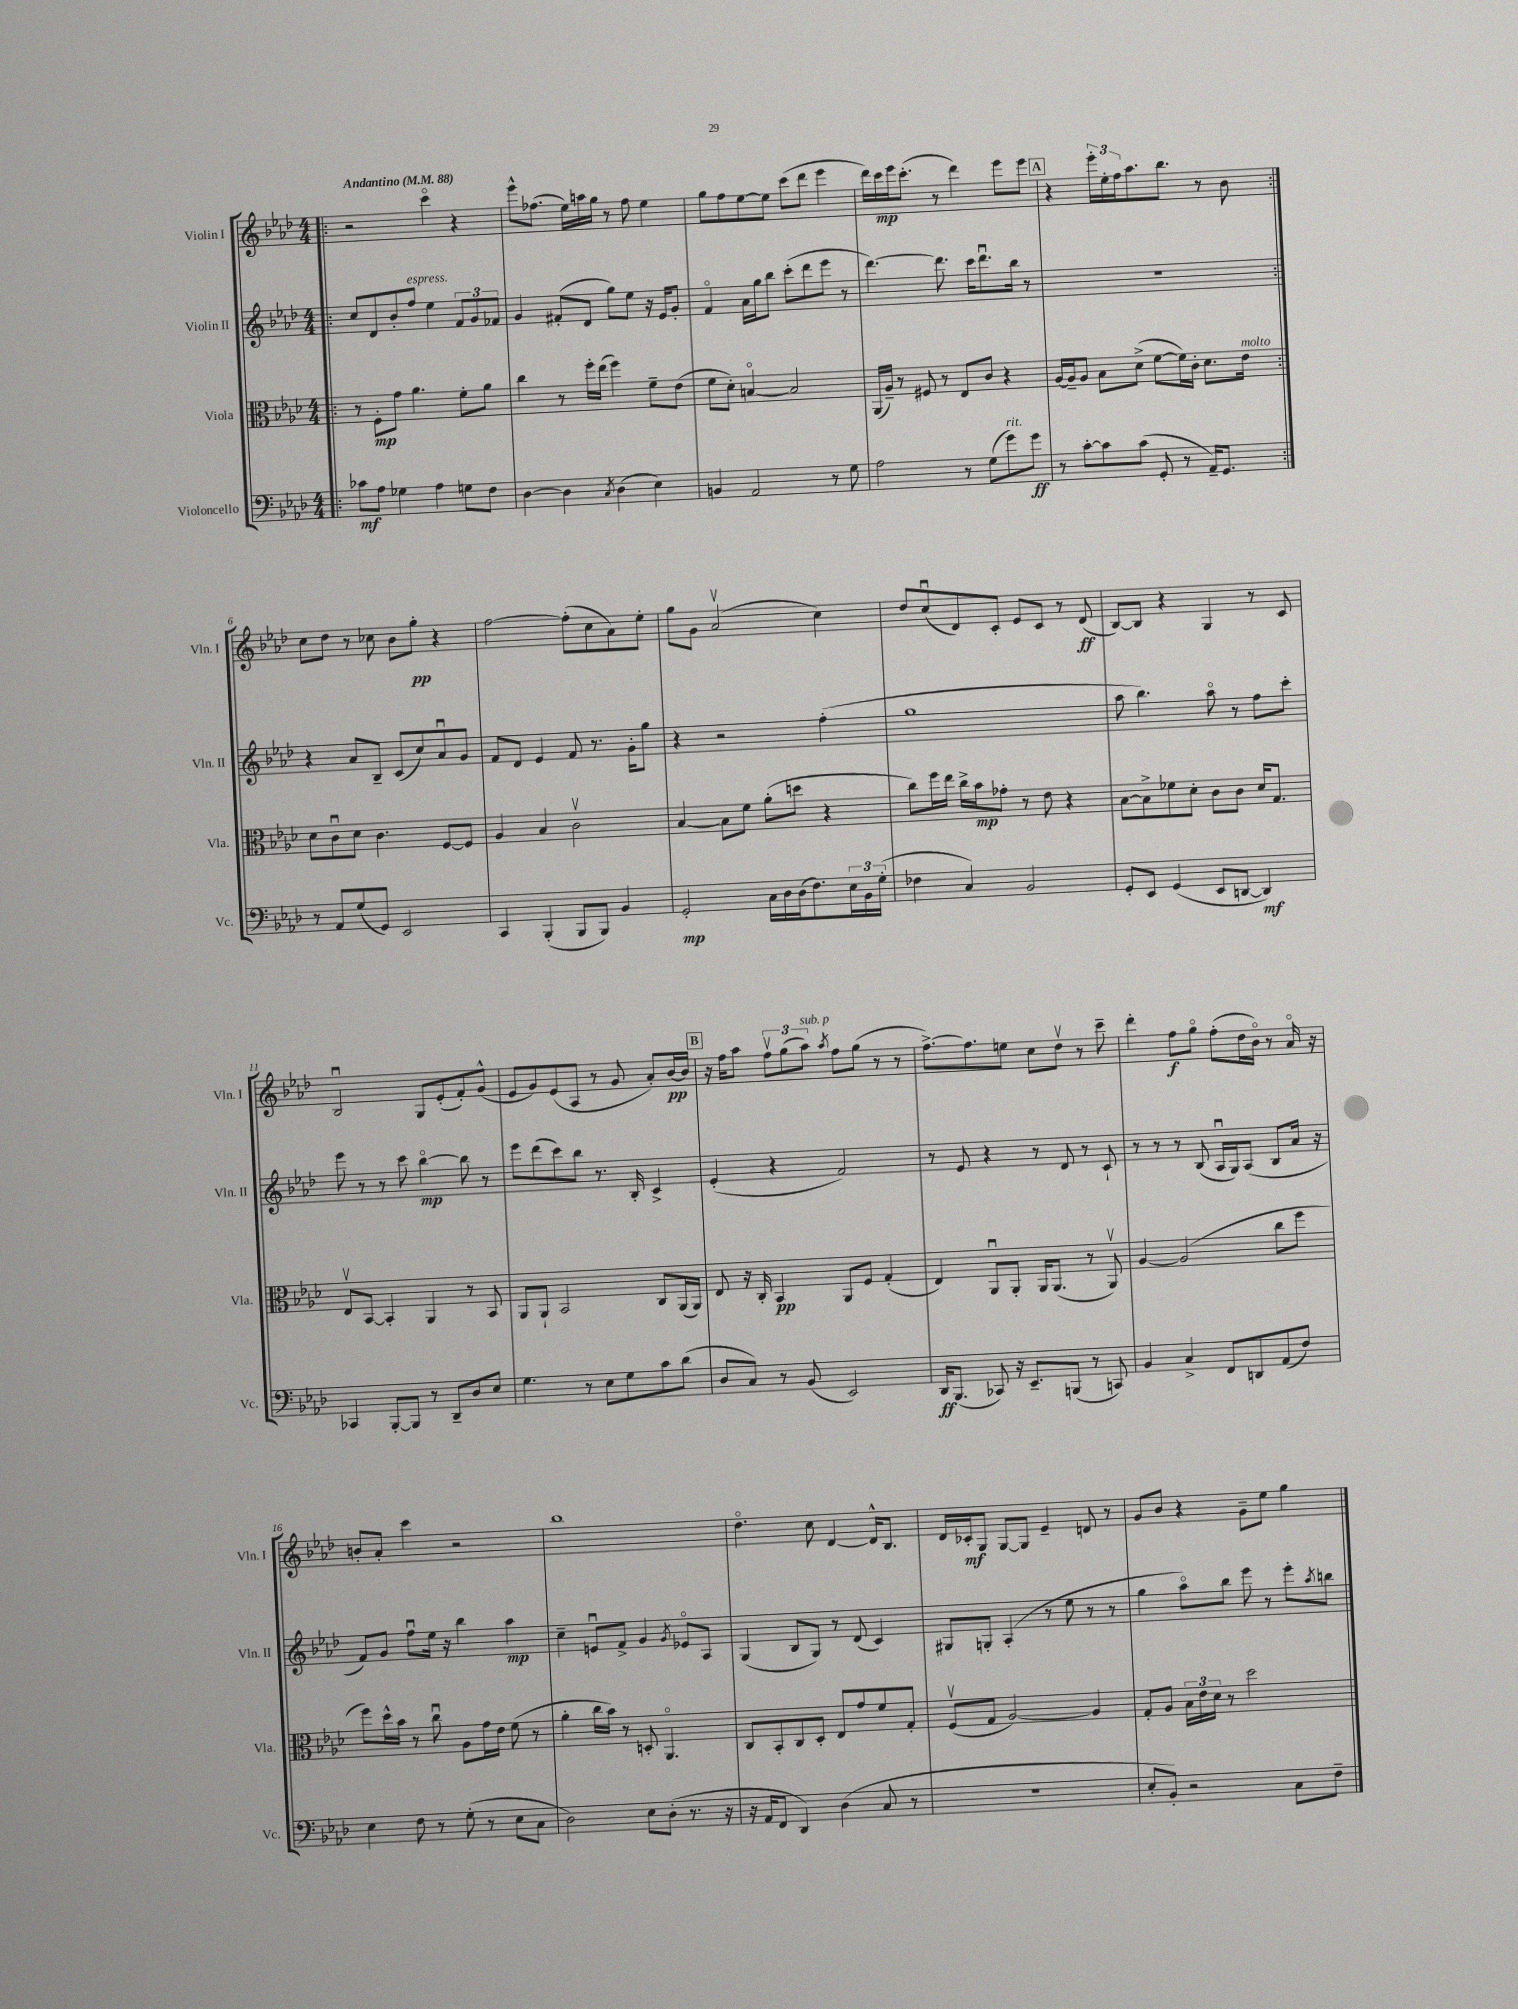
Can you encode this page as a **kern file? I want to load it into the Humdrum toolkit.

**kern	**kern	**kern	**kern
*staff4	*staff3	*staff2	*staff1
*clefF4	*clefC3	*clefG2	*clefG2
*k[b-e-a-d-]	*k[b-e-a-d-]	*k[b-e-a-d-]	*k[b-e-a-d-]
*M4/4	*M4/4	*M4/4	*M4/4
*MM88	*MM88	*MM88	*MM88
=!|:	=!|:	=!|:	=!|:
8c-	8r	8cc	2r
8A-	8F'	8d-	.
4G-	8g	8b-'	.
.	4.a-	8ff	.
4A-	.	4ee-	4ccco
8G	8f'	12f	4r
.	.	12g	.
8F	8a-	.	.
.	.	12f-	.
=	=	=	=
[4D-	4cc	4g	8eee-^^
.	.	.	(8.ff-
4D-]	8r	(8f#'	.
.	.	.	16ee-)
.	16ff'	8d-	16aa
.	(16ee-	.	16gg
8qC	.	.	.
(4D-	4ff)	8gg)	8r
.	.	8ee-	8ff-
4E-)	8f~	16r	4ee-
.	.	16e-	.
.	(8e-	8g'	.
=	=	=	=
4BB	8f	4fo	8gg
.	8d-')	.	8ff
2AA-	[4Bo	16a-	[8ee-
.	.	16gg	.
.	.	8bb-	8ee-]
.	2B]	(8ccc'	(8ccc
.	.	8ddd-	8ddd-
8r	.	8eee-	4eee-
8G	.	8r	.
=	=	=	=
2A-	(16AA-	[4.ddd-)	16ddd-)
.	16A-~)	.	16ccc
.	8r	.	16eee-
.	.	.	(8.ccc'
.	8F#	.	.
.	8r	8.ddd-]	8r
8r	8E-	.	4ddd-)
.	.	16ccc	.
(8G	8c	8.ddd-u	.
8g)	4r	.	8eee-
.	.	16bb-	.
8g	.	8r	8eee-
=	=	=	=
8r	[16A-	1r	4r
.	16A-~]	.	.
[8c'	8A-	.	.
8c]	8B-	.	24eee-'
.	.	.	24ee-'
.	.	.	24ff
(8c	(8d-^	.	8.aa-
8GG'	[8f	.	.
.	.	.	8.bb-
8r	16f])	.	.
.	16c'	.	.
16AA-~)	8.d-	.	8r
8.GG	.	.	.
.	.	.	8b-
.	16e-	.	.
=:|!	=:|!	=:|!	=:|!
8r	8d-	4r	8cc
8AA-	8cu	.	8dd-
(8G	8d-	8a-	8r
8GG)	4.c	8B-~	8cc-
2EE-	.	(8c	8b-
.	.	8cc)	8gg'
.	[8F	8a-u	4r
.	8F]	8g	.
=	=	=	=
4CC	4A-	8f	[2ff
.	.	8d-	.
(4BBB-'	4B-	4e-	.
8BBB-	2cv	8f	(8ff']
8BBB-)	.	8.r	8cc
4BB-	.	.	8a-)
.	.	16g'	.
.	.	8gg	8ee-'
=	=	=	=
2GG'	[4B-	4r	8gg
.	.	.	8g
.	8B-]	2r	(2a-v
.	8f	.	.
16C	(8a-'	.	.
16D-	.	.	.
(16D-	8dd	.	.
8.F)	.	.	.
.	4r	(4ff'	4cc)
24E-	.	.	.
24BB-	.	.	.
(24G'	.	.	.
=	=	=	=
4F-	8cc)	1gg	8dd-
.	16ff	.	(8ccu
.	16ee-	.	.
4C)	16cc^	.	8d-)
.	16b-	.	.
.	8g-'	.	8c'
2BB-	8r	.	8e-
.	8e-	.	8c
.	4r	.	8r
.	.	.	(8d-
=	=	=	=
8GG'	[8B-	8aa-	[8B-)
8EE-	8B-^]	4.bb-)	8B-]
(4GG	8f-	.	4r
.	8d-'	.	.
8EE-	8c	8aa-o	4G
[8DD	8c	8r	.
4DD])	16d-	8ff	8r
.	8.G	.	.
.	.	8ccc'	8c
=	=	=	=
4CC-	8E-v	8eee-	2B-u
.	[8BB-	8r	.
[8BBB-'	4BB-']	8r	.
8BBB-]	.	8ccc	.
8r	4AA-	[4bb-o	8G
8DD-~	.	.	(8e-'
8D-	8r	8bb-]	8f')
8E-	8BB-	8r	(8g^^
=	=	=	=
4.G	8AA-	8eee-	8e-
.	8AA-`	(8ddd-	8g)
.	2BB-	8ccc)	(8e-
8r	.	8bb-	8A-
8E-	.	8.r	8r
8G	.	.	8g
.	.	16B-'	.
8c	8C	4c^	8a-')
(8d-	(16AA-	.	[16b-
.	16AA-)	.	16b-]
=	=	=	=
8D-	8E-	(4e-'	16r
.	.	.	16ff
8C)	16r	.	8aa-
.	16C'	.	.
8r	4BB-	4r	12ffv
.	.	.	(12gg
(8BB-	.	.	.
.	.	.	12aa-)
.	.	.	8qaa-
2EE-)	8AA-	2f)	8ff
.	8F	.	(8gg
.	(4G'	.	8r
.	.	.	8r
=	=	=	=
16DD-	4E-)	8r	[8.ff^)
(8.BBB-	.	.	.
.	.	8e-	.
.	.	.	8.ff]
8CC-)	8AA-u	4r	.
16r	8AA-'	.	8ee
8.EE-~	.	.	.
.	16AA-	8r	8cc
.	(8.AA-	.	.
(8BBB	.	8d-	8dd-v
8r	8r	8r	8r
8CC)	8AA-v)	8c`	8ccc~
=	=	=	=
4BB-	[4A-	8r	4ddd-'
.	.	8r	.
4C^	(2A-]	8r	8ff
.	.	(8B-	8ggo
8FF	.	16A-u	(8ff'
.	.	16G)	.
8DD	.	(8A-	16dd-
.	.	.	16b-o)
(8AA-	8cc	8B-	8r
8F)	8ff	16a-	16a-o
.	.	16r	16r
=	=	=	=
4E-	8ff)	8f)	8b'
.	16dd-^^	8g	8a-'
.	16b-	.	.
8F	8r	8ffu	4ccc
8r	8ccu	16ee-	.
.	.	16r	.
(8G'	8A-	4bb-	2r
8r	16g	.	.
.	16e-	.	.
8E-	(8f	4aa-	.
8C	8r	.	.
=	=	=	=
2D-)	4a-'	4cc~	1bb-
.	16cc	8eu	.
.	16b-)	.	.
.	8r	8f^	.
8E-	8D'	4g	.
(8D-'	4.AA-o	.	.
.	.	8qg	.
8.r	.	8e-o	.
.	.	8A-	.
16r	.	.	.
=	=	=	=
16r	8C	(4G	4.dd-o
16AA-	.	.	.
8FF	8BB-'	.	.
4DD-)	8C	8B-	.
.	8D-'	8G)	8cc
(4D-	8E-	8r	[4d-
.	8g	(8d-	.
8C	8f	4c)	16d-^^]
.	.	.	8.B-
8r	8G'	.	.
=	=	=	=
1r	(8Fv	8G#	16d-
.	.	.	16c-'
.	8G	8G'	8G
.	[2A-)	(4A-'	[8G
.	.	.	8G]
.	.	8r	4e-~
.	.	8ee-	.
.	4A-]	8r	8d
.	.	8r	8r
=	=	=	=
8E-'	8G'	4gg	8g
8BB-')	8A-	.	8b-
2r	24B-	8aa-o)	4r
.	24e-	.	.
.	24d-	.	.
.	8r	8bb-	.
.	2dd-	8eee-	8g~
.	.	8r	8ee-
8C	.	8eee-'	4gg
.	.	8qaa-	.
8F~	.	8bb	.
==	==	==	==
*-	*-	*-	*-
